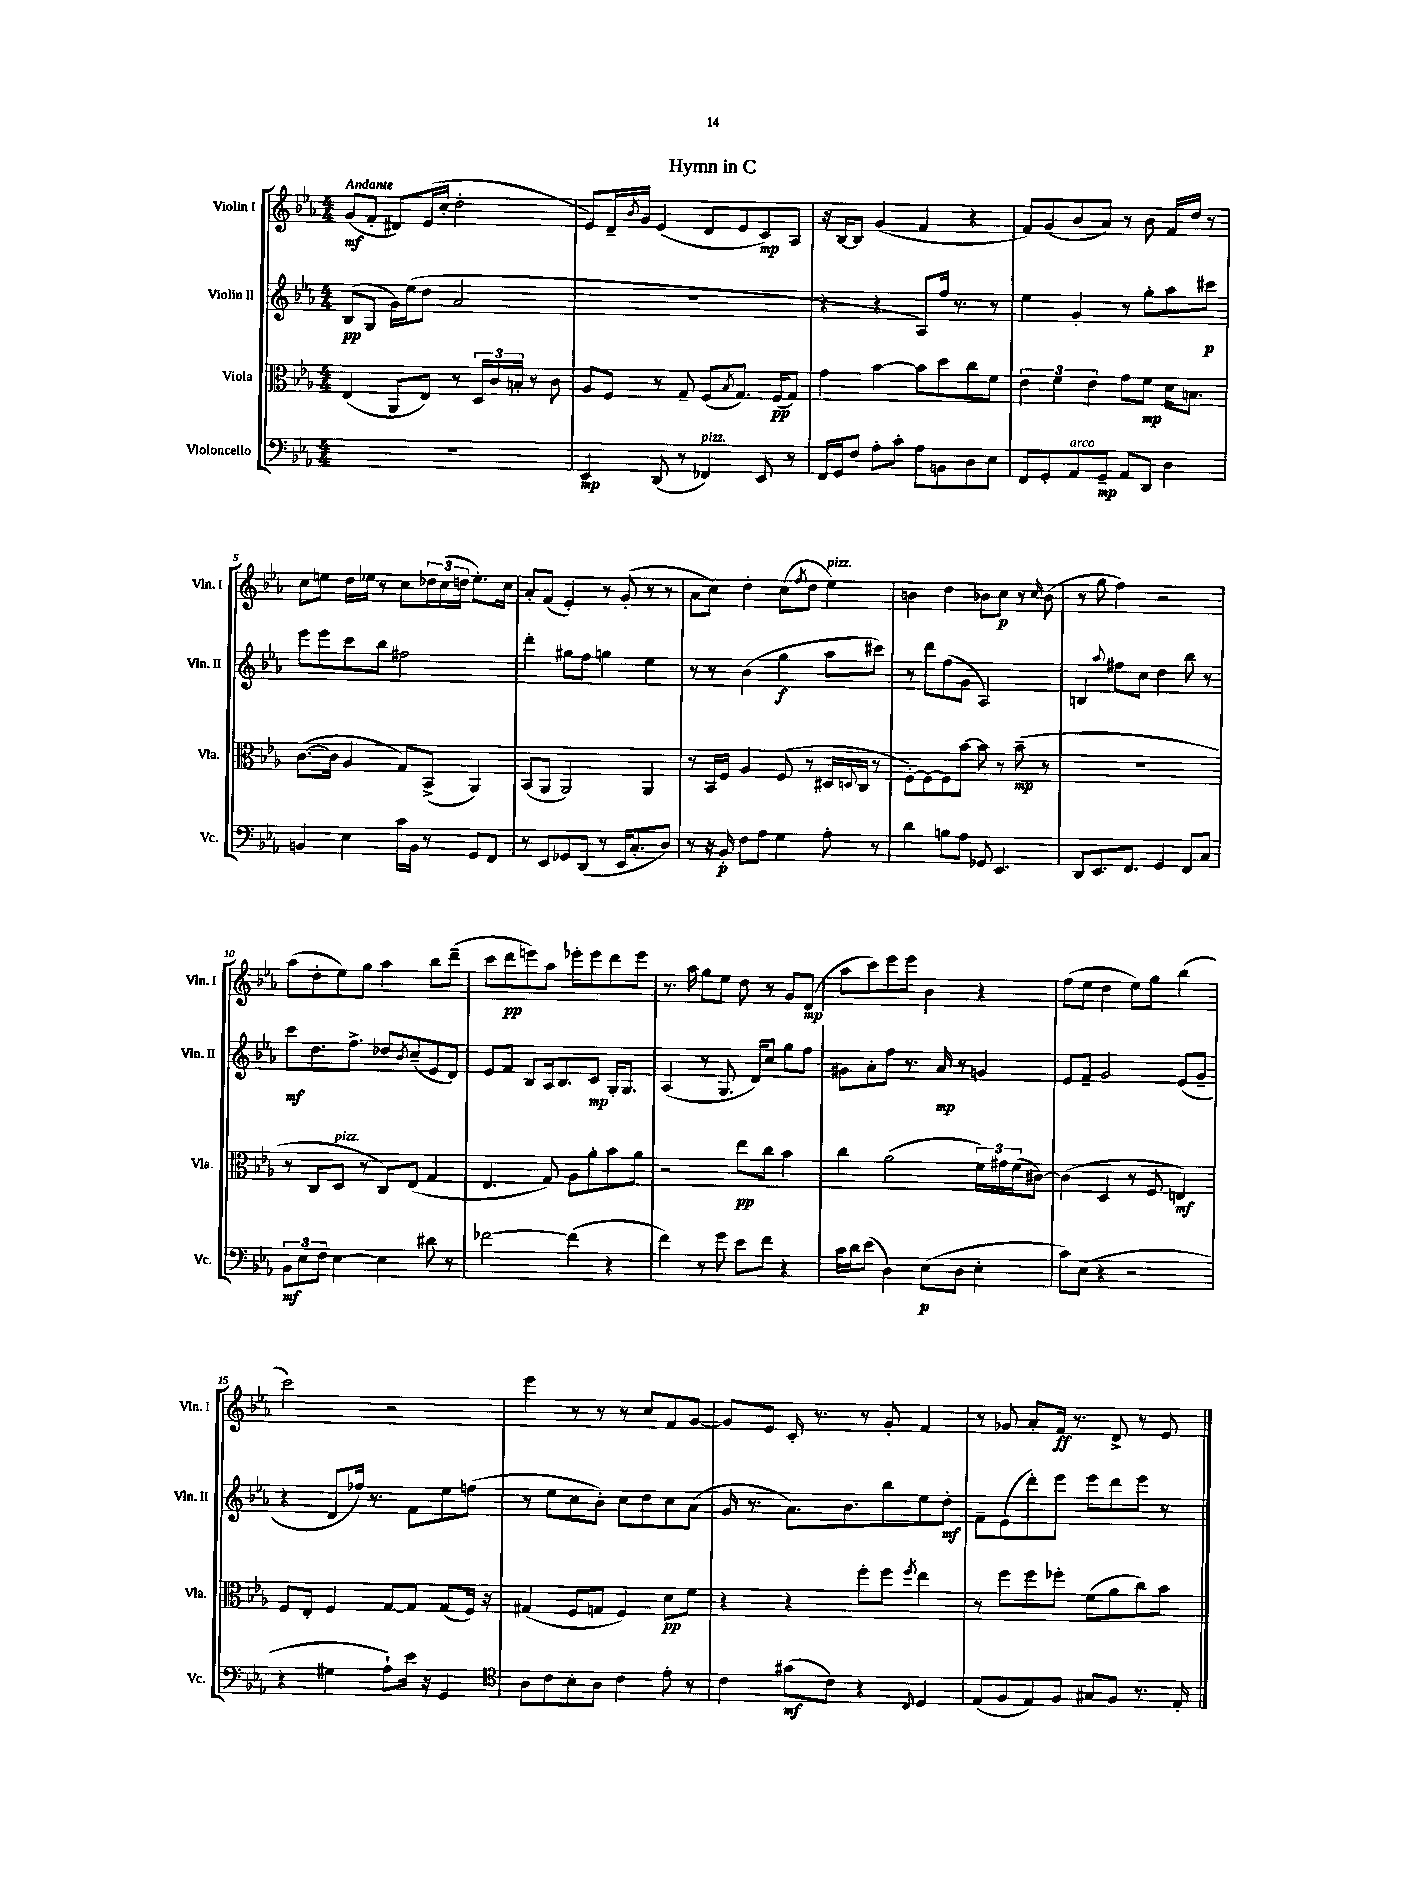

**kern	**kern	**kern	**kern
*staff4	*staff3	*staff2	*staff1
*clefF4	*clefC3	*clefG2	*clefG2
*k[b-e-a-]	*k[b-e-a-]	*k[b-e-a-]	*k[b-e-a-]
*M4/4	*M4/4	*M4/4	*M4/4
1r	(4E-/	(8B-/L	(8g/L
.	.	8G/J	8f'/J
.	8AA-/L	16g\LL)	8d#/L)
.	.	(16ee-\J	.
.	8E-/J)	8dd\J	(16e-/L
.	.	.	16cc'/JJ
.	8r	2a-/	2dd'\
.	24D/LL	.	.
.	24c/	.	.
.	24B'/JJ	.	.
.	8r	.	.
.	8c\	.	.
=	=	=	=
4EE-/	8A-/L	1r	8e-/L)
.	8F/J	.	16d~/L
.	.	.	8qb-/
.	.	.	16g/JJ
(8DD/	8r	.	(4e-/
8r	8G~/	.	.
4FF-/)	(8F/L	.	8d/L
.	8qB-/	.	.
.	8.G/J)	.	8e-/
8EE-/	.	.	8c/)
.	(16F/LK	.	.
8r	8G/J)	.	8A-/J
=	=	=	=
16FF/LL	4g\	4r	16r
16GG/J	.	.	[16B-/LK
8F/J	.	.	8B-/]J
8A-'\L	[4b-\	4r	(4g/
8c'\J	.	.	.
8A-\L	8b-\]L	8A-/L)	4f/
8BB\	8dd\	16ff/Jk	.
.	.	8.r	.
8D\	8cc\	.	4r
8E-\J	8f\J	8r	.
=	=	=	=
8FF/L	6e-\	4ee-\	8f/L)
8GG'/	.	.	(8g/
.	6f\	.	.
8AA-/	.	4g'/	8b-/
.	6e-\	.	.
8GG~/J	.	.	8a-/J)
8AA-/L	8g\L	8r	8r
8DD/J	8f\J	8gg'\L	8b-\
4D\	16d\LK	8aa-\	16f/LL
.	8.B\J	.	16dd/JJ
.	.	8ccc#\J	8r
=	=	=	=
4BB/	([8.c\L	8eee-\L	8cc\L
.	.	8eee-\	8ee\J
.	16c\]Jk	.	.
4E-\	4A-/	8ccc\	16dd\LL
.	.	.	16ee-\JJ
.	.	8bb-\J	8r
16c\LL	8G/L)	2ff#\	8cc\L
16BB\JJ	.	.	.
8r	(8BB-^/J	.	24dd-\L
.	.	.	(24cc\
.	.	.	24dd\JJ
8GG/L	4AA-/)	.	8.ee-'\L)
8FF/J	.	.	.
.	.	.	16cc\Jk
=	=	=	=
8r	(8BB-/L	4ddd'\	8a-'/L
8EE-/L	8AA-/J	.	(8f/J
8GG-/	2AA-/)	8gg#\L	4e-'/)
(8DD/J	.	8ff\J	.
8r	.	4gg\	8r
16EE-/LK	.	.	(8g'/
8.C'/	.	.	.
.	4AA-/	4ee-\	8r
8D/J)	.	.	8r
=	=	=	=
8r	8r	8r	8a-\L
16r	16BB-/LL	8r	8cc\J)
16BB-'/	16F/JJ	.	.
8F\L	4A-/	(4b-\	4dd'\
8A-\J	.	.	.
4G\	(8F/	4gg\	(8cc\L
.	.	.	8qff/
.	8r	.	8dd\J
8A-'\	16D#/LL	8aa-\L	4ee-\)
.	8qqD/	.	.
.	16C/JJ	.	.
8r	8r	8ccc#\J)	.
=	=	=	=
4d\	[8F'\L)	8r	4b\
.	8F\_	8ddd\L	.
8B\L	8F\]	(8ff\	4dd\
8A-\J	[8b-\J	8g\J	.
8GG-/	8b-\]	2A-/)	8b-\L
4.EE-/	8r	.	8cc\J
.	(8b-~\	.	8r
.	.	.	16qqcc/
.	8r	.	(8b-\
=	=	=	=
8DD/L	1r	4B/	8r
8.EE-/	.	.	8gg\
.	.	8qqaa-/	.
.	.	8ff#\L	4ff\)
8.FF/J	.	.	.
.	.	8cc\J	.
4GG/	.	4dd\	2r
8FF/L	.	8bb-\	.
8C/J	.	8r	.
=	=	=	=
12BB-\L	8r	8ccc\L	(8aa-\L
12E-\	.	.	.
.	8C/L	8.dd\	8dd'\
12F\J	.	.	.
[4E-\	8D/J	.	8ee-\)
.	.	8.ff^\J	.
.	8r	.	8gg\J
4E-\]	8C/L)	8dd-/L	4aa-\
.	.	8qb-/	.
.	(8E-/J	(8cc~/	.
8d#\	4G/	8e-/	8bb-\L
8r	.	8d/J)	(8ddd~\J
=	=	=	=
[2f-\	4.E-/	8e-/L	8ccc\L
.	.	8f/J	8ddd\
.	.	8B-/L	8eee\)
.	8G/)	16A-/k	8aa-\J
.	.	8.B-/	.
(4f-\]	8A-\L	.	8eee-'\L
.	8a-'\	8c/J	8eee-\
4r	8b-\	16G'/LK	8ddd\
.	.	8.G/J	.
.	8a-\J	.	8eee-\J
=	=	=	=
4f\)	2r	(4A-/	8.r
.	.	.	16aa-\
8r	.	8r	8gg\L
8g\	.	8.G/	8ee-\J
8e-\L	8ee-\L	.	8dd\
.	.	16d/LK)	.
8f\J	8cc\J	8cc/J	8r
4r	4b-\	8gg\L	8g/L
.	.	8ff\J	(8d/J
=	=	=	=
16c\LL	4cc\	8g#\L	8aa-\L
16d\J	.	.	.
(8e-\J	.	8a-'\	8ccc\)
4D\)	(2a-\	8ff\J	8eee-\
.	.	8.r	8eee-\J
(8E-\L	.	.	4b-\
.	.	16a-/	.
8D\J	.	8r	.
4E-'\	24f\LL)	4g/	4r
.	24g#\	.	.
.	(24f\J	.	.
.	[8c#\J)	.	.
=	=	=	=
8c\L)	(4c#\]	8e-/L	(8ff\L
(8E-\J	.	8f~/J	8ee-\J
4r	4D/	2g/	4dd\
2r	8r	.	8ee-\L)
.	8F/	.	8gg\J
.	4E/)	(8e-/L	(4bb-\
.	.	8g~/J	.
=	=	=	=
4r	8F/L	4r	2ccc\)
.	8E-'/J	.	.
4G#\	4F/	8d/L	.
.	.	16ff-/Jk)	.
.	.	8.r	.
8A-`\L)	[8G/L	.	2r
16e-\Jk	8G/]J	8f\L	.
16r	.	.	.
4GG/	(8G/L	8ee-\	.
.	16F/Jk)	(8ff\J	.
.	16r	.	.
=	=	=	=
*clefC4	*	*	*
8A-\L	(4G#/	8r	4eee-\
8c\	.	8ee-\L	.
8B-'\	8F/L	8cc\	8r
8A-\J	8G/J	8b-'\J)	8r
4c\	4F/)	8cc\L	8r
.	.	8dd\	8cc/L
8e-'\	8d\L	8cc\	8f/
8r	8f\J	(8a-\J	[8g/J
=	=	=	=
4c\	4r	16g/	8g/]L
.	.	8.r	.
.	.	.	8e-/J
(8g#\L	4r	8.a-\L)	16c'/
.	.	.	8.r
8c\J)	.	.	.
.	.	8.b-\	.
4r	8ff'\L	.	8r
.	8ff\J	8bb-\	8g'/
16qqC/	8qff/	.	.
4D/	4ee-\	8ee-\	4f/
.	.	8dd'\J	.
=	=	=	=
(8E-/L	8r	8f~\L	8r
8F/	8ff\L	(8e-\	8g-/
8E-/)	8ff\	8ddd'\)	8a-'/L
8F/J	8ff-'\J	8eee-\J	16f/Jk
.	.	.	8.r
8G#/L	(8f\L	8eee-\L	.
8F/J	8a-\	8ddd\	8d^/
8.r	8cc\)	8eee-\J	8r
.	8b-\J	8r	8e-/
16E-'/	.	.	.
==	==	==	==
*-	*-	*-	*-
